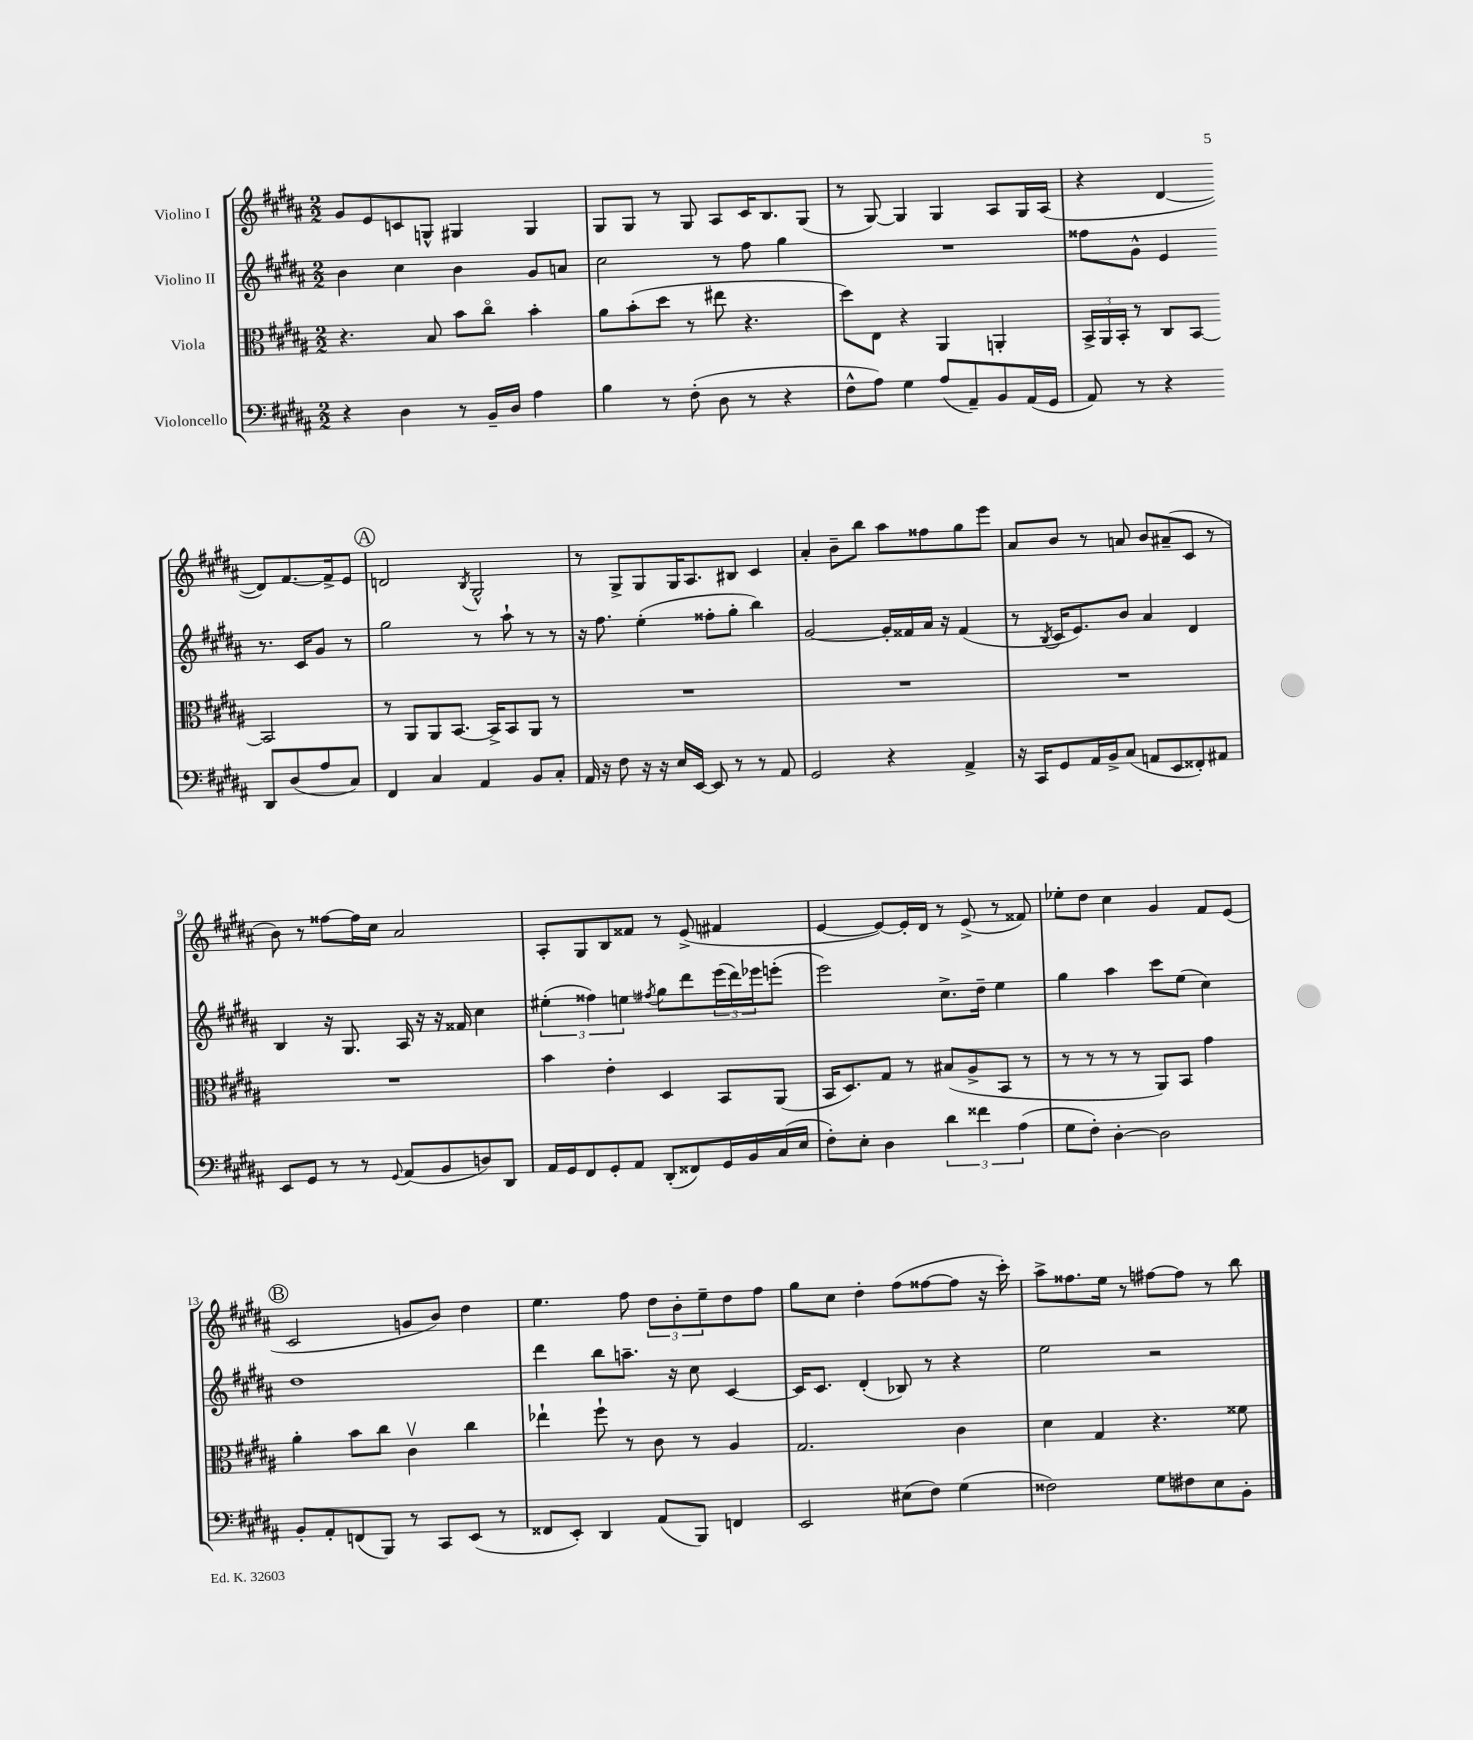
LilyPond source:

<<
\new StaffGroup <<
\new Staff = "s0" \with { instrumentName = "Violino I" } {
    \clef treble \key b \major \numericTimeSignature \time 2/2
    gis'8 e'8 c'8 g8-^ gis4 gis4 |
    gis8 gis8 r8 gis8 ais8 cis'16 b8. gis8( |
    r8 gis8~) gis4 gis4 ais8 gis16 ais16( |
    r4 dis'4~ dis'8) fis'8.~ fis'16-> e'8 |
    \mark \markup { \circle "A" } d'2 \acciaccatura { b8 } gis2-^ |
    r8 gis8-> gis8 gis16 ais8. bis8 cis'4 |
    ais'4-. b'8-- b''8 ais''8 fisis''8 gis''8 e'''8 |
    ais'8 b'8 r8 a'8 b'8 ais'8--( cis'8 r8 |
    b'8) r8 fisis''8~ fisis''16 cis''16 ais'2 |
    ais8-. gis8 b8 fisis'8 r8 e'8->( fis'4 |
    e'4~ e'8~) e'16-. dis'16 r8 e'8->( r8 fisis'8) |
    ees''8-. dis''8 cis''4 gis'4 fis'8 e'8( |
    \mark \markup { \circle "B" } cis'2 g'8 b'8) dis''4 |
    e''4. fis''8 \tuplet 3/2 { dis''8 b'8-. e''8-- } dis''8 fis''8 |
    gis''8 cis''8 dis''4-. fis''8( fisis''8~ fisis''8 r16 cis'''16-.) |
    ais''8-> fisis''8. e''16 r8 fis''8~ fis''8 r8 b''8 \bar "|." |
}
\new Staff = "s1" \with { instrumentName = "Violino II" } {
    \clef treble \key b \major \numericTimeSignature \time 2/2
    b'4 cis''4 b'4 gis'8 a'8 |
    cis''2 r8 fis''8 gis''4 |
    R1 |
    fisis''8 gis'8-^ e'4 r8. cis'16 gis'8 r8 |
    \mark \markup { \circle "A" } gis''2 r8 ais''8-! r8 r8 |
    r16 fis''8. e''4-.( fisis''8-. gis''8-. b''4) |
    gis'2~ gis'16-. fisis'16 ais'16 r16 fisis'4( |
    r8 \acciaccatura { b8 } cis'16 e'8.) b'8 ais'4 dis'4 |
    b4 r16 gis8. ais16 r16 r16 fisis'16 cis''4 |
    \tuplet 3/2 { eis''4-.( fisis''4) e''4 } \acciaccatura { fis''8 } gis''8 dis'''8 \tuplet 3/2 { e'''16( dis'''16) ees'''16 } e'''8-.( |
    e'''2) cis''8.-> dis''16-- e''4 |
    gis''4 ais''4 cis'''8 e''8( cis''4) |
    \mark \markup { \circle "B" } dis''1 |
    dis'''4 b''8 a''8.-- r16 cis''8 cis'4~ |
    cis'16 cis'8. dis'4-.( bes8) r8 r4 |
    e''2 r2 \bar "|." |
}
\new Staff = "s2" \with { instrumentName = "Viola" } {
    \clef alto \key b \major \numericTimeSignature \time 2/2
    r4. b8 b'8 cis''8\flageolet b'4-. |
    ais'8 b'8-.( dis''8 r8 eis''8 r4. |
    dis''8) e8 r4 ais,4 a,4-. |
    \tuplet 3/2 { b,16-> ais,16 b,16-. } r8 cis8 b,8~ b,2 |
    \mark \markup { \circle "A" } r8 ais,8 ais,8 b,8.~ b,16-> b,8 ais,8 r8 |
    R1 |
    R1 |
    R1 |
    R1 |
    b'4 e'4-. dis4 b,8 ais,8( |
    b,16 dis8.) gis8 r8 bis8( ais8-> b,8 r8 |
    r8 r8 r8 r8 ais,8) b,8 gis'4 |
    \mark \markup { \circle "B" } ais'4-. b'8 cis''8 cis'4\upbow cis''4 |
    ees''4-! fis''8-! r8 cis'8 r8 ais4 |
    gis2. cis'4 |
    dis'4 gis4 r4. fisis'8 \bar "|." |
}
\new Staff = "s3" \with { instrumentName = "Violoncello" } {
    \clef bass \key b \major \numericTimeSignature \time 2/2
    r4 dis4 r8 b,16-- dis16 ais4 |
    b4 r8 fis8-.( dis8 r8 r4 |
    fis8-^ ais8) gis4 ais8( ais,8--) b,8 ais,16( gis,16 |
    ais,8) r8 r4 dis,8 dis8( ais8 cis8) |
    \mark \markup { \circle "A" } fis,4 cis4 ais,4 b,8 cis8-. |
    ais,16 r16 fis8 r16 r16 e16 e,16~ e,8 r8 r8 ais,8 |
    gis,2 r4 ais,4-> |
    r16 cis,16 gis,8 ais,16 b,16-> cis8( a,8 e,8 fisis,8-.) ais,8 |
    e,8 gis,8 r8 r8 \appoggiatura { gis,8 } ais,8( b,8 d8) dis,8 |
    ais,16 gis,16 fis,8 gis,8-. ais,8 dis,8-.( fisis,8) gis,16 b,16 cis16( e16 |
    fis8-.) e8-. dis4 \tuplet 3/2 { dis'4 fisis'4 ais4( } |
    gis8 fis8-.) dis4~-. dis2 |
    \mark \markup { \circle "B" } b,8-. ais,8-. f,8( b,,8) r8 cis,8 e,8( r8 |
    fisis,8 e,8-.) dis,4 ais,8( b,,8) f,4 |
    e,2 eis8( fis8) gis4( |
    fisis2) gis8 fis8 e8 b,8-. \bar "|." |
}
>>
>>
